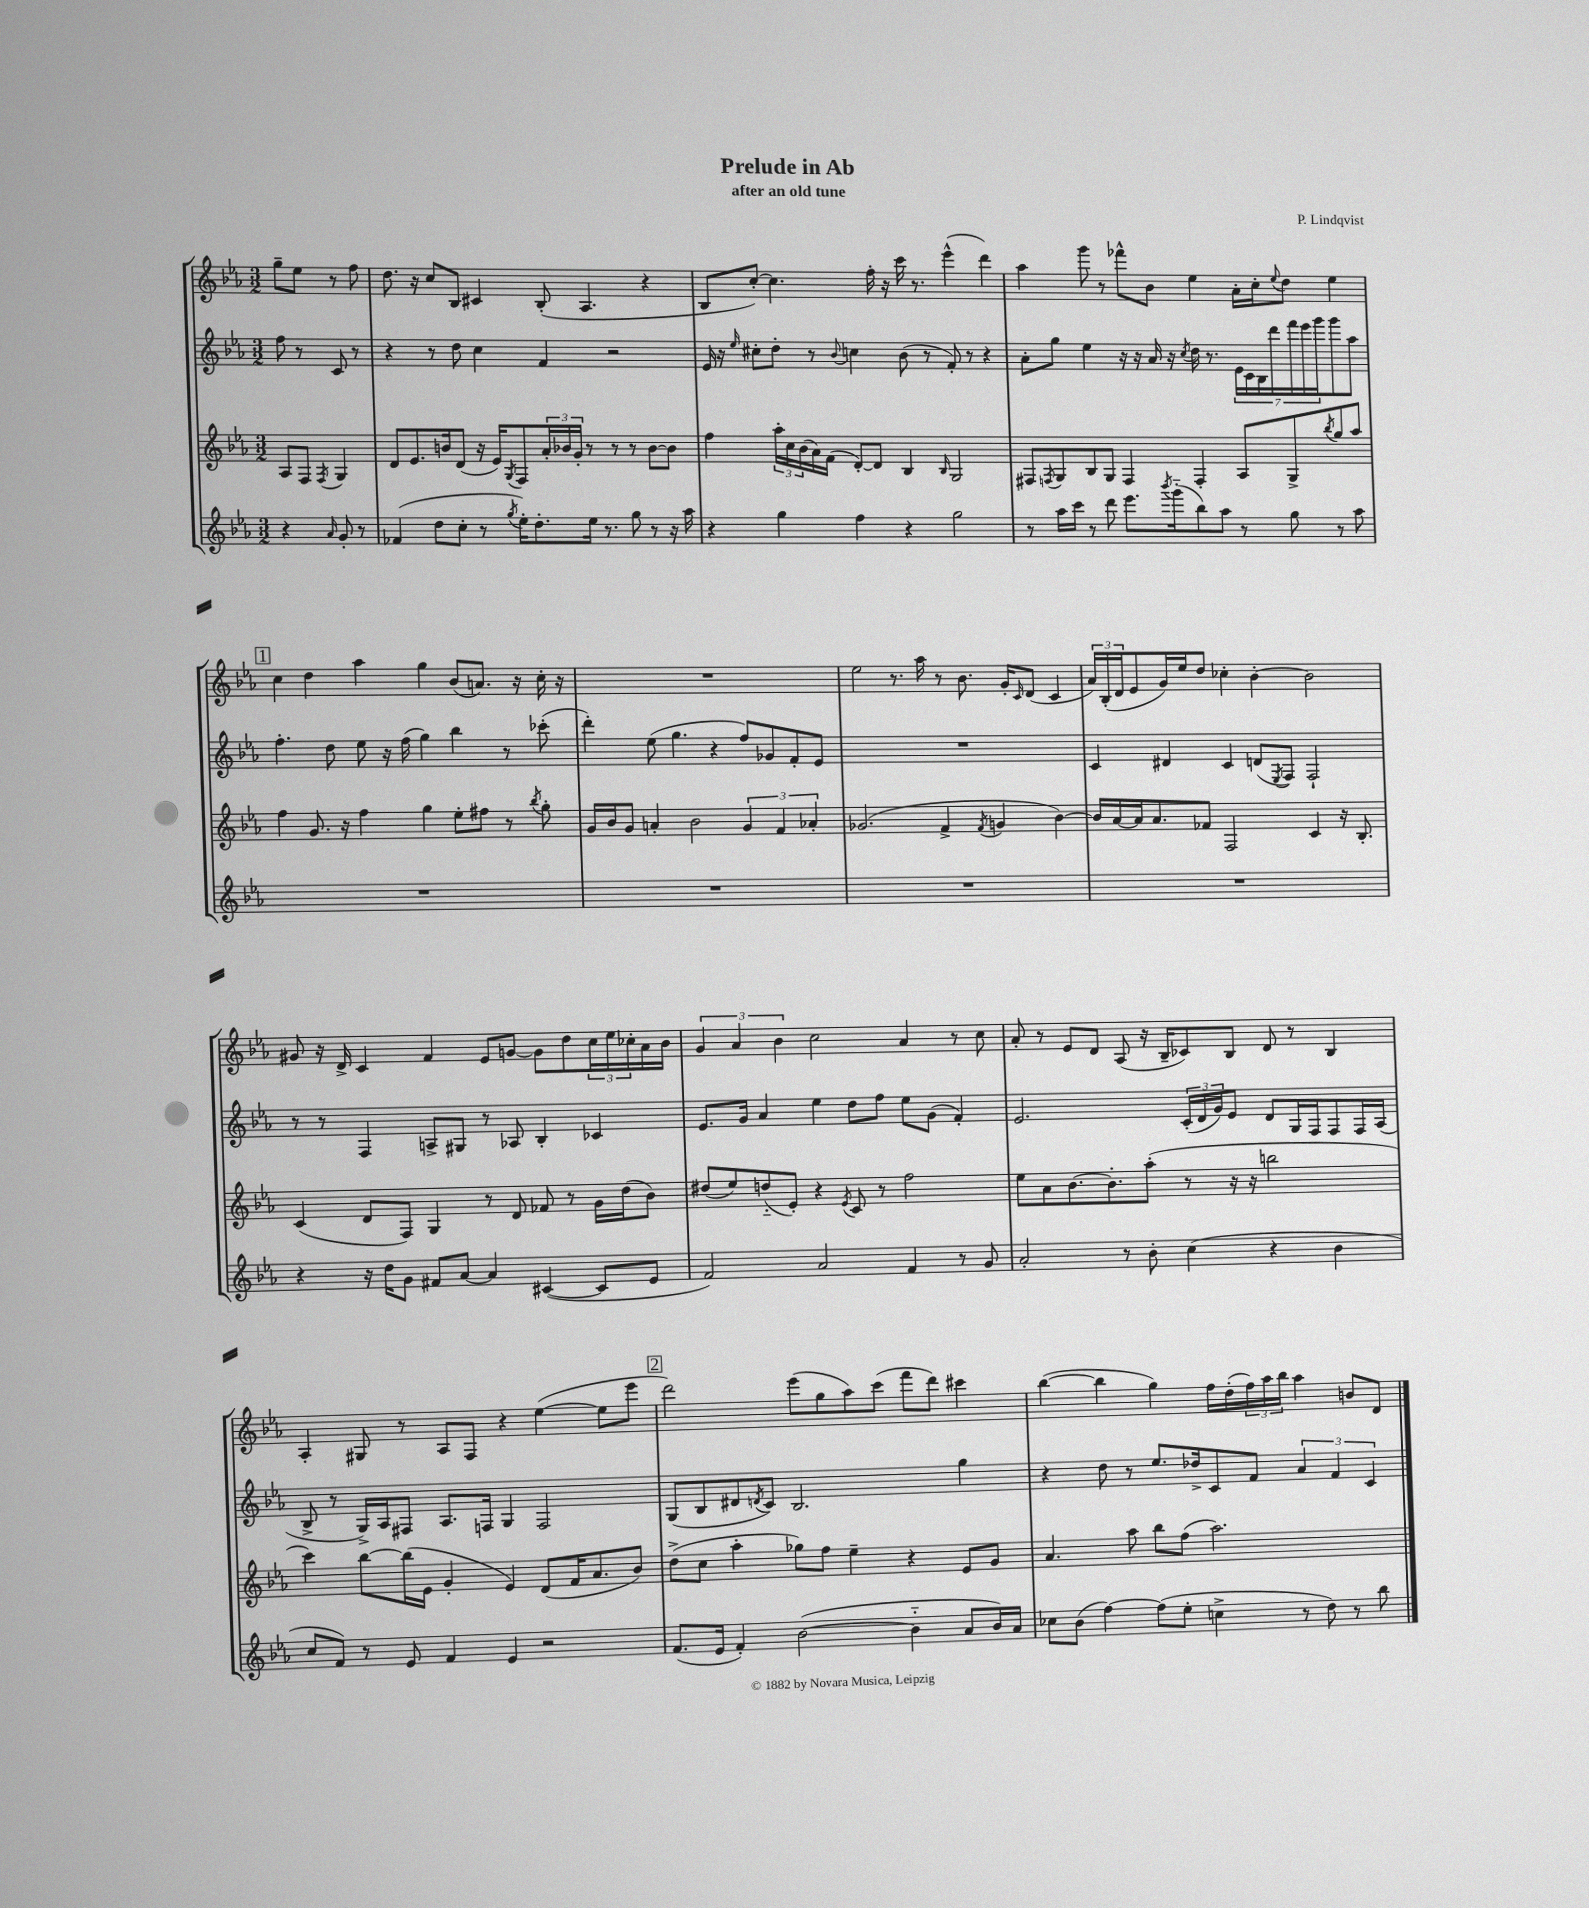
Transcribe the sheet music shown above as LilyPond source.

\header { title = "Prelude in Ab" composer = "P. Lindqvist" subtitle = "after an old tune" }
<<
\new StaffGroup <<
\new Staff = "s0" {
    \clef treble \key ees \major \numericTimeSignature \time 3/2 \partial 2
    g''8-- ees''8 r8 f''8 |
    d''8. r16 c''8 bes8 cis'4 bes8-.( aes4. r4 |
    bes8 c''8~-.) c''4. f''16-. r16 c'''16 r8. ees'''4-^( d'''4) |
    aes''4 g'''8 r8 fes'''8-^ bes'8 ees''4 aes'16-. c''16-. \appoggiatura { ees''8 } d''8 ees''4 |
    \mark \markup { \box "1" } c''4 d''4 aes''4 g''4 bes'8( a'8.) r16 c''16-. r16 |
    R1. |
    ees''2 r8. aes''16 r8 bes'8. g'16-. \grace { c'16 } d'8( c'4 |
    \tuplet 3/2 { aes'16) bes16-.( d'16 } ees'8 g'16) ees''16 d''8 ces''4-. bes'4~-. bes'2 |
    gis'8 r16 d'16-> c'4 f'4 ees'8 g'8~ g'8 d''8 \tuplet 3/2 { c''16 ees''16 ces''16-. } aes'16 bes'16 |
    \tuplet 3/2 { g'4 aes'4 bes'4 } c''2 aes'4 r8 c''8 |
    aes'8-. r8 ees'8 d'8 aes8( r16 bes16-- ces'8) bes8 d'8 r8 bes4 |
    aes4-. gis8 r8 aes8 f8 r4 ees''4~( ees''8 ees'''8 |
    \mark \markup { \box "2" } d'''2) ees'''8( g''8 aes''8) c'''8( f'''8 d'''8) cis'''4 |
    bes''4~( bes''4 g''4) f''16 d''16-.( \tuplet 3/2 { f''16) aes''16 bes''16 } aes''4 b'8 d'8 \bar "|." |
}
\new Staff = "s1" {
    \clef treble \key ees \major \numericTimeSignature \time 3/2 \partial 2
    f''8 r8 c'8 r8 |
    r4 r8 d''8 c''4 f'4 r2 |
    ees'16 r16 \grace { ees''16 } cis''8-. d''8-. r8 \appoggiatura { bes'8 } c''4 bes'8( r8 f'8-.) r8 r4 |
    aes'8-. g''8 ees''4 r16 r16 aes'16 r16 \acciaccatura { c''8 } d''16 r8. \tuplet 7/4 { ees'16 c'16 bes16 d'''16 f'''16 ees'''16 g'''16 } g'''8 aes''8 |
    \mark \markup { \box "1" } f''4.-. d''8 ees''8 r16 f''16( g''4) bes''4 r8 ces'''8-.( |
    d'''4-.) ees''8( g''4. r4 f''8) ges'8 f'8-. ees'8 |
    R1. |
    c'4 dis'4 c'4 d'8( \acciaccatura { ees8 } f8) f2-! |
    r8 r8 f4 a8-> gis8 r8 aes8 bes4-. ces'4 |
    ees'8. g'16 aes'4 ees''4 d''8 f''8 ees''8 g'8( f'4-.) |
    ees'2. \tuplet 3/2 { c'16-.( d'16 g'16) } ees'8 d'8 g16 f16 f8 f16 aes16( |
    bes8-> r8 g16->) aes16 fis8 aes8. f16 g4 f2 |
    \mark \markup { \box "2" } g8( bes8 dis'8 \acciaccatura { d'8 } c'8) bes2. g''4 |
    r4 d''8 r8 ees''8. des''16-> c'8 f'8 \tuplet 3/2 { aes'4 f'4 c'4 } \bar "|." |
}
\new Staff = "s2" {
    \clef treble \key ees \major \numericTimeSignature \time 3/2 \partial 2
    aes8 f8 \acciaccatura { f8 } g4 |
    d'8 ees'8. b'16 d'8( r16 ees'16) \acciaccatura { g8 } f8 \tuplet 3/2 { aes'16-. bes'16 g'16-. } r8 r8 r8 bes'8~ bes'8 |
    f''4 \tuplet 3/2 { aes''16-. c''16 bes'16( } aes'16) f'16( d'8~-.) d'8 bes4 \grace { bes16 } g2 |
    fis8 \acciaccatura { f8 } g8 bes8 g8 f4 f4-. aes8 g8-> \acciaccatura { bes''8 } g''8 aes''8 |
    \mark \markup { \box "1" } f''4 g'8. r16 f''4 g''4 ees''8-. fis''8 r8 \acciaccatura { bes''8 } g''8-. |
    g'16 bes'16 g'8 a'4-. bes'2 \tuplet 3/2 { g'4 f'4 aes'4-. } |
    ges'2.( f'4-> \acciaccatura { f'8 } g'4 bes'4~) |
    bes'16 aes'16~ aes'16 aes'8. fes'8 f2 c'4 r16 bes8.-. |
    c'4( d'8 f8) g4 r8 d'8 fes'8 r8 g'16 d''16( bes'8) |
    dis''8( ees''8) d''8-_( ees'8-.) r4 \acciaccatura { ees'8 } c'8 r8 f''2 |
    ees''8 aes'8 bes'8.~ bes'8.-. aes''8-.( r8 r16 r16 b''2 |
    c'''4) bes''8~ bes''16( ees'16 g'4-. ees'4) d'8( f'16 aes'8. bes'8) |
    \mark \markup { \box "2" } d''8->( c''8 aes''4-. ges''8) f''8 ees''4-- r4 ees'8 g'8 |
    aes'4. aes''8 bes''8 f''8( aes''2.) \bar "|." |
}
\new Staff = "s3" {
    \clef treble \key ees \major \numericTimeSignature \time 3/2 \partial 2
    r4 \grace { aes'16 } g'8-. r8 |
    fes'4( d''8 c''8-. r8 \acciaccatura { g''8 } ees''16-.) d''8.-. ees''16 r8. g''8 r8 r16 aes''16 |
    r4 g''4 f''4 r4 g''2 |
    r8 aes''16 c'''16 r8 d'''8 ees'''8. \acciaccatura { bes'''8 } g'''16-_( bes''8) aes''8 r8 g''8 r8 aes''8 |
    \mark \markup { \box "1" } R1. |
    R1. |
    R1. |
    R1. |
    r4 r16 d''16 g'8 fis'8 aes'8~ aes'4 cis'4~( cis'8 ees'8 |
    f'2) aes'2 f'4 r8 g'8 |
    aes'2-. r8 bes'8-. c''4( r4 bes'4 |
    c''8 f'8) r8 ees'8 f'4 ees'4 r2 |
    \mark \markup { \box "2" } f'8.( ees'16 f'4-.) bes'2~( bes'4-_ aes'8 bes'16) aes'16 |
    ces''8 bes'8( f''4~) f''8( ees''8-. c''4-> r8 d''8) r8 bes''8 \bar "|." |
}
>>
>>
\layout { \context { \Score \remove "Bar_number_engraver" } }
